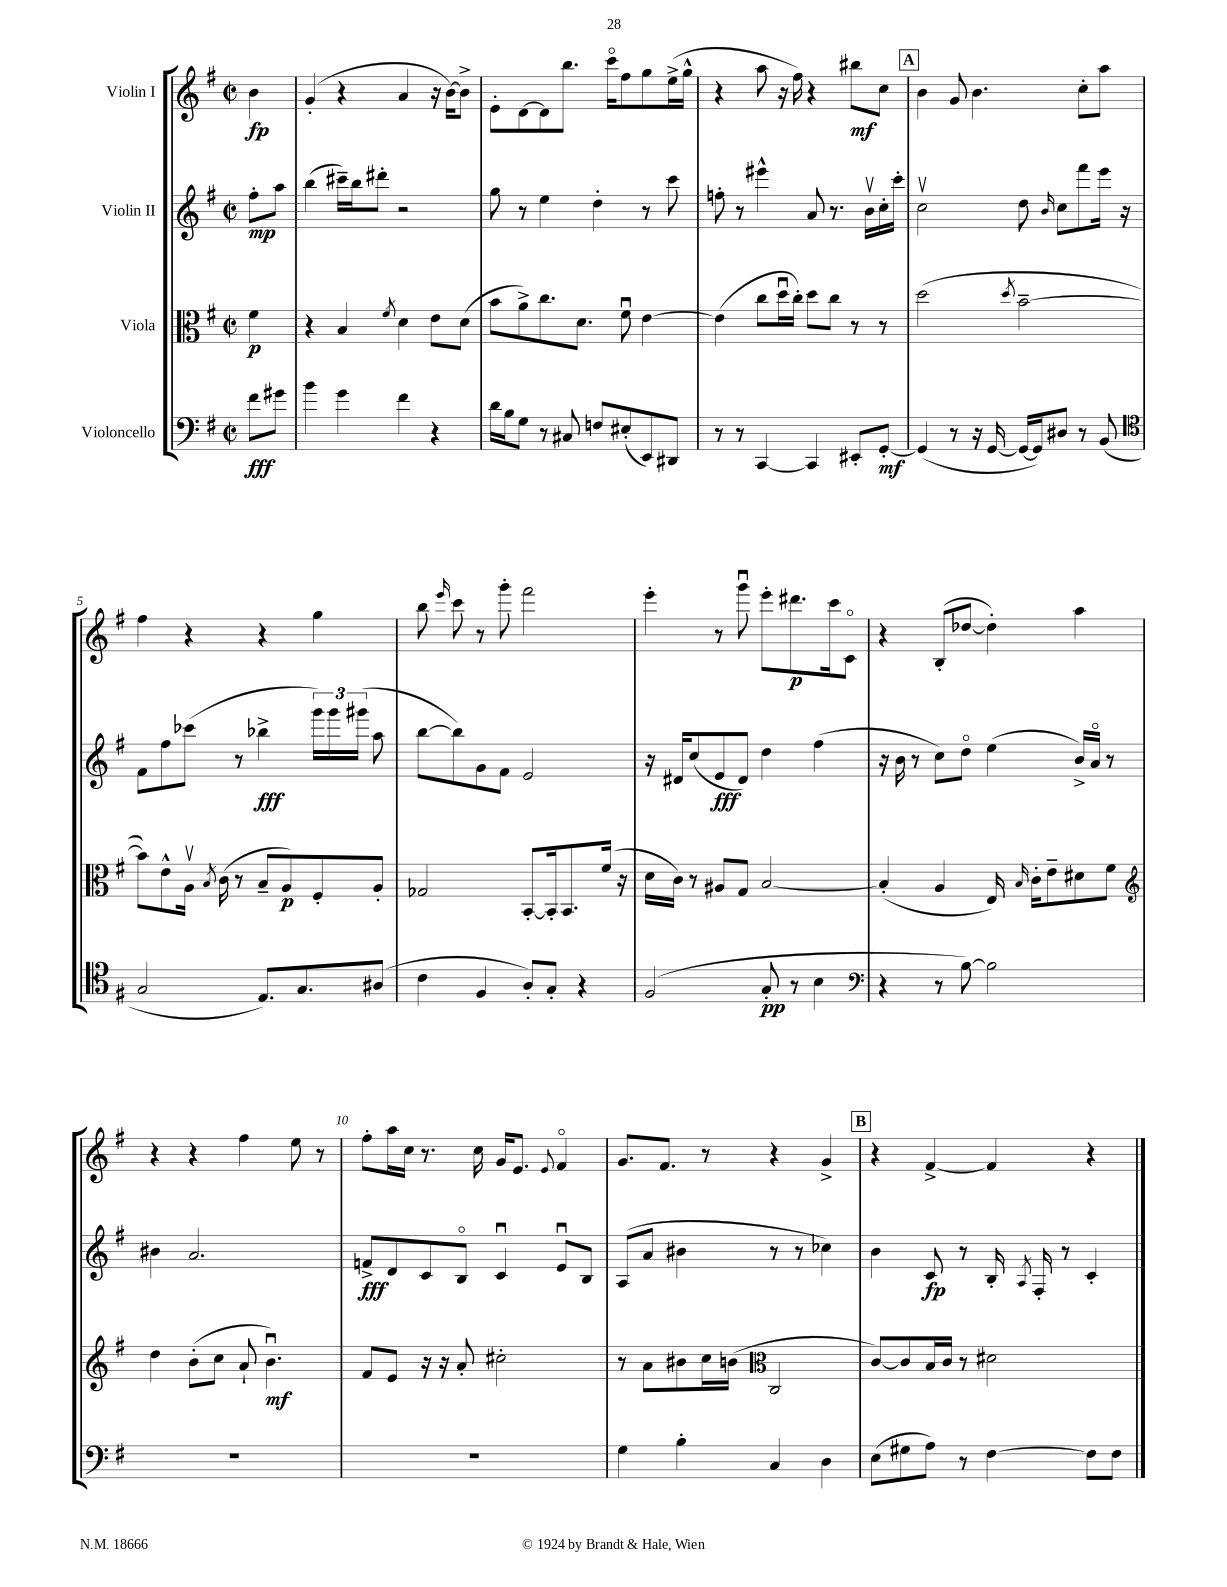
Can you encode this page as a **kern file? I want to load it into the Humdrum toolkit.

**kern	**dynam	**kern	**dynam	**kern	**dynam	**kern	**dynam
*part4	*part4	*part3	*part3	*part2	*part2	*part1	*part1
*staff4	*staff4	*staff3	*staff3	*staff2	*staff2	*staff1	*staff1
*I"Violoncello	*	*I"Viola	*	*I"Violin II	*	*I"Violin I	*
*clefF4	*	*clefC3	*	*clefG2	*	*clefG2	*
*k[f#]	*	*k[f#]	*	*k[f#]	*	*k[f#]	*
*M2/2	*	*M2/2	*	*M2/2	*	*M2/2	*
*met(c|)	*	*met(c|)	*	*met(c|)	*	*met(c|)	*
=	=	=	=	=	=	=	=
8f#\L	fff	4f#\	p	8ff#'\L	mp	4b\	fp
8g#X\J	.	.	.	8aa\J	.	.	.
=1	=1	=1	=1	=1	=1	=1	=1
4b\	.	4r	.	(4bb\	.	(4g'/	.
4g\	.	4B/	.	16ccc#X~\LL)	.	4r	.
.	.	.	.	16bb\J	.	.	.
.	.	.	.	8ddd#X'\J	.	.	.
.	.	8qf#/	.	.	.	.	.
4f#\	.	4d\	.	2r	.	4a/	.
4r	.	8e\L	.	.	.	16r	.
.	.	.	.	.	.	[16b\KL)	.
.	.	(8d\J	.	.	.	8b^\J]	.
=2	=2	=2	=2	=2	=2	=2	=2
16d\LL	.	8b\L	.	8gg\	.	8e'\L	.
16B\J	.	.	.	.	.	.	.
8G\J	.	8a^\)	.	8r	.	[8d\	.
8r	.	8.cc\	.	4ee\	.	8d\]	.
8C#X/	.	.	.	.	.	8.bb\J	.
.	.	8.d\J	.	.	.	.	.
8Fn/L	.	.	.	4dd'\	.	.	.
.	.	.	.	.	.	16ccc\KL	.
(8E#X'/	.	8f#u\	.	.	.	8ff#\	.
8EE/)	.	[4e\	.	8r	.	8gg\	.
8DD#X/J	.	.	.	8ccc\	.	(16ee^\L	.
.	.	.	.	.	.	16gg^^\JJ	.
=3	=3	=3	=3	=3	=3	=3	=3
8r	.	(4e\]	.	8ffn'\	.	4r	.
8r	.	.	.	8r	.	.	.
[4CC/	.	8cc\L	.	4eee#X^^\	.	8aa\	.
.	.	16ddu\L	.	.	.	16r	.
.	.	16cc'\JJ)	.	.	.	16ff#\)	.
4CC/]	.	8dd\L	.	8a/	.	4r	.
.	.	8cc\J	.	8.r	.	.	.
8EE#X'/L	.	8r	.	.	.	8bb#X\L	mf
.	.	.	.	16bv\LL	.	.	.
[8GG'/J	mf	8r	.	16cc'\	.	8cc\J	.
.	.	.	.	16ccc'\JJ	.	.	.
!!LO:REH:place=s1:t=A
=4	=4	=4	=4	=4	=4	=4	=4
(4GG/]	.	(2dd\	.	2ccv\	.	4b\	.
8r	.	.	.	.	.	8g/	.
16r	.	.	.	.	.	4.b\	.
[16GG/	.	.	.	.	.	.	.
.	.	8qdd/	.	.	.	.	.
16GG/LL_	.	[2b~\	.	8dd\	.	.	.
16GG/J])	.	.	.	.	.	.	.
.	.	.	.	16qqb/	.	.	.
8D#X/J	.	.	.	8cc\L	.	.	.
8r	.	.	.	8fff#\	.	8cc'\L	.
(8BB/	.	.	.	16eee\Jk	.	8aa\J	.
.	.	.	.	16r	.	.	.
!!LO:LB:g=z
=5	=5	=5	=5	=5	=5	=5	=5
*clefC4	*	*	*	*	*	*	*
2G/	.	8b\L])	.	8f#\L	.	4ff#\	.
.	.	8e^^\	.	8ff#\	.	.	.
.	.	16Av\Jk	.	(8ccc-X\J	.	4r	.
.	.	8qB/	.	.	.	.	.
.	.	(16c\	.	.	.	.	.
.	.	8r	.	8r	.	.	.
8.E/L)	.	8B~/L	.	4bb-X^\	fff	4r	.
.	.	8A/)	p	.	.	.	.
8.G/	.	.	.	.	.	.	.
.	.	8F#'/	.	24ggg\LL)	.	4gg\	.
.	.	.	.	24ggg\	.	.	.
.	.	.	.	(24ggg#X\JJ	.	.	.
(8A#X/J	.	8A'/J	.	8aa\	.	.	.
=6	=6	=6	=6	=6	=6	=6	=6
4c\	.	2G-X/	.	[8bb\L	.	8bb\	.
.	.	.	.	.	.	16qqeee/	.
.	.	.	.	8bb\])	.	8ccc\	.
4F#/	.	.	.	8g\	.	8r	.
.	.	.	.	8f#\J	.	8ggg'\	.
8A'/L)	.	[8BB'/L	.	2e/	.	2fff#\	.
8G'/J	.	16BB'/k]	.	.	.	.	.
.	.	8.BB/	.	.	.	.	.
4r	.	.	.	.	.	.	.
.	.	(16f#/Jk	.	.	.	.	.
.	.	16r	.	.	.	.	.
=7	=7	=7	=7	=7	=7	=7	=7
(2F#/	.	16d\LL	.	16r	.	4eee'\	.
.	.	16c\JJ)	.	16d#X/KL	.	.	.
.	.	8r	.	(8cc/	.	.	.
.	.	8A#X/L	.	8e/	fff	8r	.
.	.	8G/J	.	8d#/J)	.	8gggu\	.
8G'/	pp	[2B/	.	4dd\	.	8eee'\L	.
8r	.	.	.	.	.	8.ddd#X\	p
4B\	.	.	.	(4ff#\	.	.	.
.	.	.	.	.	.	16ccc\k	.
.	.	.	.	.	.	8c\J	.
=8	=8	=8	=8	=8	=8	=8	=8
*clefF4	*	*	*	*	*	*	*
4r	.	(4B'/]	.	16r	.	4r	.
.	.	.	.	16b\	.	.	.
.	.	.	.	8r	.	.	.
8r	.	4A/	.	8cc\L)	.	(8B'/L	.
[8B\)	.	.	.	8dd\J	.	[8dd-X/J	.
2B\]	.	16E/)	.	(4ee\	.	4dd-'\])	.
.	.	16qqB/	.	.	.	.	.
.	.	16c'\KL	.	.	.	.	.
.	.	8e~\	.	.	.	.	.
.	.	8d#X\	.	16b^/LL)	.	4aa\	.
.	.	.	.	16a/JJ	.	.	.
.	.	8f#\J	.	8r	.	.	.
!!LO:LB:g=z
=9	=9	=9	=9	=9	=9	=9	=9
*	*	*clefG2	*	*	*	*	*
1r	.	4dd\	.	4b#X\	.	4r	.
.	.	(8b'\L	.	2.a/	.	4r	.
.	.	8cc\J	.	.	.	.	.
.	.	8a`/	.	.	.	4ff#\	.
.	.	4.bu\)	mf	.	.	.	.
.	.	.	.	.	.	8ee\	.
.	.	.	.	.	.	8r	.
=10	=10	=10	=10	=10	=10	=10	=10
1r	.	8f#/L	.	8fn^/L	fff	8ff#'\L	.
.	.	8e/J	.	8d/	.	16aa\L	.
.	.	.	.	.	.	16cc\JJ	.
.	.	16r	.	8c/	.	8.r	.
.	.	16r	.	.	.	.	.
.	.	8a'/	.	8B/J	.	.	.
.	.	.	.	.	.	16cc\	.
.	.	2cc#X'\	.	4cu/	.	16g/KL	.
.	.	.	.	.	.	8.e/J	.
.	.	.	.	.	.	8qqe/	.
.	.	.	.	8eu/L	.	4f#/	.
.	.	.	.	8B/J	.	.	.
=11	=11	=11	=11	=11	=11	=11	=11
4G\	.	8r	.	(8A/L	.	8.g/L	.
.	.	8a\L	.	8a/J	.	.	.
.	.	.	.	.	.	8.f#/J	.
4B'\	.	8b#X\	.	4b#X\	.	.	.
.	.	16cc\L	.	.	.	8r	.
.	.	(16bn\JJ	.	.	.	.	.
*	*	*clefC3	*	*	*	*	*
4C/	.	2C/	.	8r	.	4r	.
.	.	.	.	8r	.	.	.
4D\	.	.	.	4cc-X\)	.	4g^/	.
!!LO:REH:place=s1:t=B
=12	=12	=12	=12	=12	=12	=12	=12
(8E\L	.	[8c/L)	.	4b\	.	4r	.
8G#X\	.	8c/]	.	.	.	.	.
8A\J)	.	16B/L	.	8c/	fp	[4f#^/	.
.	.	16c/JJ	.	.	.	.	.
8r	.	8r	.	8r	.	.	.
[4F#\	.	2d#X\	.	16B'/	.	4f#/]	.
.	.	.	.	8qA/	.	.	.
.	.	.	.	16F#'/	.	.	.
.	.	.	.	8r	.	.	.
8F#\L]	.	.	.	4c'/	.	4r	.
8F#\J	.	.	.	.	.	.	.
==	==	==	==	==	==	==	==
*-	*-	*-	*-	*-	*-	*-	*-
